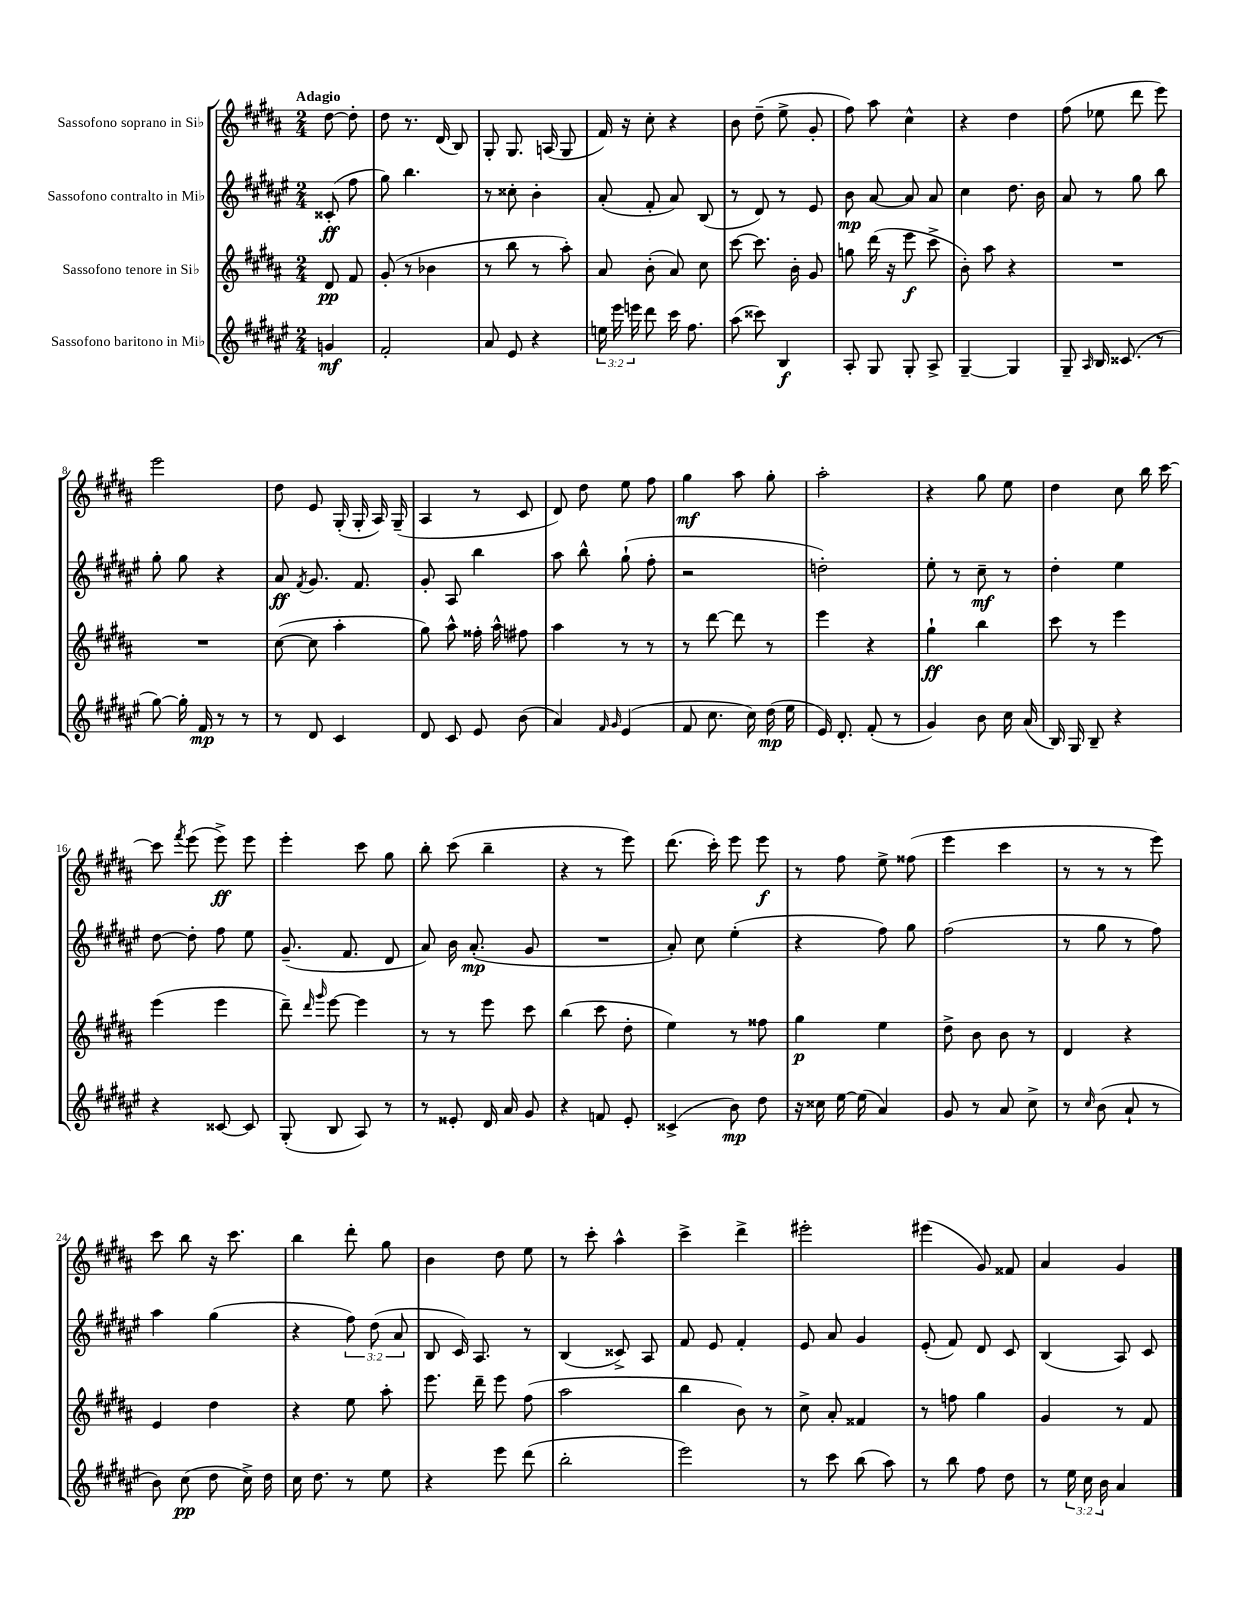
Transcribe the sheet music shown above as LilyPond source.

<<
\new StaffGroup <<
\new Staff = "s0" \with { instrumentName = "Sassofono soprano in Sib" } {
    \clef treble \key b \major \numericTimeSignature \time 2/4 \partial 4 \tempo "Adagio"
    \autoBeamOff dis''8~ dis''8-. |
    dis''8 r8. dis'16( b8) |
    gis8-. gis8. a16( gis8 |
    fis'16) r16 cis''8-. r4 |
    b'8 dis''8--( e''8-> gis'8-. |
    fis''8) ais''8 cis''4-^ |
    r4 dis''4 |
    fis''8( ees''8 dis'''8 e'''8) |
    e'''2 |
    dis''8 e'8 gis16-.( gis16-. ais16) gis16--( |
    ais4 r8 cis'8 |
    dis'8) dis''8 e''8 fis''8 |
    gis''4\mf ais''8 gis''8-. |
    ais''2-. |
    r4 gis''8 e''8 |
    dis''4 cis''8 b''16 cis'''16~ |
    cis'''8 \acciaccatura { fis'''8 } e'''8( e'''8->\ff) e'''8 |
    e'''4-. cis'''8 gis''8 |
    b''8-. cis'''8( b''4-- |
    r4 r8 e'''8) |
    dis'''8.( cis'''16-.) e'''8 e'''8\f |
    r8 fis''8 e''8-> fisis''8( |
    e'''4 cis'''4 |
    r8 r8 r8 e'''8) |
    cis'''8 b''8 r16 cis'''8. |
    b''4 dis'''8-. gis''8 |
    b'4 dis''8 e''8 |
    r8 cis'''8-. ais''4-^ |
    cis'''4-> dis'''4-> |
    eis'''2-. |
    eis'''4( gis'8) fisis'8 |
    ais'4 gis'4 \bar "|." |
}
\new Staff = "s1" \with { instrumentName = "Sassofono contralto in Mib" } {
    \clef treble \key fis \major \numericTimeSignature \time 2/4 \override Staff.TupletNumber.text = #tuplet-number::calc-fraction-text \partial 4
    \autoBeamOff cisis'8-.\ff( fis''8 |
    gis''8) b''4. |
    r8 cisis''8-. b'4-. |
    ais'8-.( fis'8-. ais'8) b8( |
    r8 dis'8) r8 eis'8 |
    b'8\mp ais'8~ ais'8 ais'8 |
    cis''4 dis''8. b'16 |
    ais'8 r8 gis''8 b''8 |
    gis''8-. gis''8 r4 |
    ais'8\ff \acciaccatura { fis'8 } gis'8. fis'8. |
    gis'8-. ais8 b''4 |
    ais''8 b''8-^ gis''8-!( fis''8-. |
    r2 |
    d''2-.) |
    eis''8-. r8 cis''8--\mf r8 |
    dis''4-. eis''4 |
    dis''8~ dis''8-. fis''8 eis''8 |
    gis'8.--( fis'8. dis'8 |
    ais'8) b'16 ais'8.-.\mp( gis'8 |
    R2 |
    ais'8-.) cis''8 eis''4-.( |
    r4 fis''8) gis''8 |
    fis''2( |
    r8 gis''8 r8 fis''8) |
    ais''4 gis''4( |
    r4 \tuplet 3/2 { fis''8) dis''8( ais'8 } |
    b8 cis'16) ais8. r8 |
    b4( cisis'8->) ais8 |
    fis'8 eis'8 fis'4-. |
    eis'8 ais'8 gis'4 |
    eis'8-.( fis'8) dis'8 cis'8 |
    b4( ais8) cis'8 \bar "|." |
}
\new Staff = "s2" \with { instrumentName = "Sassofono tenore in Sib" } {
    \clef treble \key b \major \numericTimeSignature \time 2/4 \partial 4
    \autoBeamOff dis'8\pp fis'8 |
    gis'8-.( r8 bes'4 |
    r8 b''8 r8 ais''8-.) |
    ais'8 b'8-.( ais'8) cis''8 |
    cis'''8~ cis'''8. b'16-. gis'8 |
    g''8 dis'''16( r16 e'''8\f cis'''8-> |
    b'8-.) ais''8 r4 |
    R2 |
    R2 |
    cis''8~( cis''8 ais''4-. |
    gis''8) ais''8-^ fisis''16-. ais''16-^ fis''8 |
    ais''4 r8 r8 |
    r8 dis'''8~ dis'''8 r8 |
    e'''4 r4 |
    gis''4-!\ff b''4 |
    cis'''8 r8 e'''4 |
    e'''4( e'''4 |
    dis'''8--) \grace { dis'''16 gis'''16 } e'''8~ e'''4 |
    r8 r8 e'''8 cis'''8 |
    b''4( cis'''8 dis''8-. |
    e''4) r8 fisis''8 |
    gis''4\p e''4 |
    dis''8-> b'8 b'8 r8 |
    dis'4 r4 |
    e'4 dis''4 |
    r4 e''8 ais''8-. |
    e'''8. dis'''16-- e'''8 fis''8( |
    ais''2 |
    b''4 b'8) r8 |
    cis''8-> ais'8-. fisis'4 |
    r8 f''8 gis''4 |
    gis'4 r8 fis'8 \bar "|." |
}
\new Staff = "s3" \with { instrumentName = "Sassofono baritono in Mib" } {
    \clef treble \key fis \major \numericTimeSignature \time 2/4 \override Staff.TupletNumber.text = #tuplet-number::calc-fraction-text \partial 4
    \autoBeamOff g'4\mf |
    fis'2-. |
    ais'8 eis'8 r4 |
    \tuplet 3/2 { e''16 eis'''16 e'''16 } dis'''8 cis'''16 fis''8. |
    ais''8( cisis'''8) b4\f |
    ais8-. gis8 gis8-. ais8-> |
    gis4~-- gis4 |
    gis8-- \grace { ais16 } b16 cisis'8.( r8 |
    gis''8~) gis''16-. fis'16\mp r8 r8 |
    r8 dis'8 cis'4 |
    dis'8 cis'8 eis'8 b'8( |
    ais'4) \grace { fis'16 gis'16 } eis'4( |
    fis'8 cis''8. cis''16) dis''16\mp( eis''16 |
    eis'16) dis'8.-. fis'8-.( r8 |
    gis'4) b'8 cis''16 ais'16( |
    b16) gis16 b8-- r4 |
    r4 cisis'8~ cisis'8 |
    gis8-.( b8 ais8) r8 |
    r8 eisis'8-. dis'16 ais'16 gis'8 |
    r4 f'8 eis'8-. |
    cisis'4->( b'8\mp) dis''8 |
    r16 cisis''16 eis''16~ eis''16( ais'4) |
    gis'8 r8 ais'8 cis''8-> |
    r8 \grace { cis''16 } b'8( ais'8-! r8 |
    b'8) cis''8\pp( dis''8 cis''16->) dis''16 |
    cis''16 dis''8. r8 eis''8 |
    r4 eis'''8 dis'''8( |
    b''2-. |
    eis'''2) |
    r8 cis'''8 b''8( ais''8) |
    r8 b''8 fis''8 dis''8 |
    r8 \tuplet 3/2 { eis''16 cis''16 b'16 } ais'4 \bar "|." |
}
>>
>>
